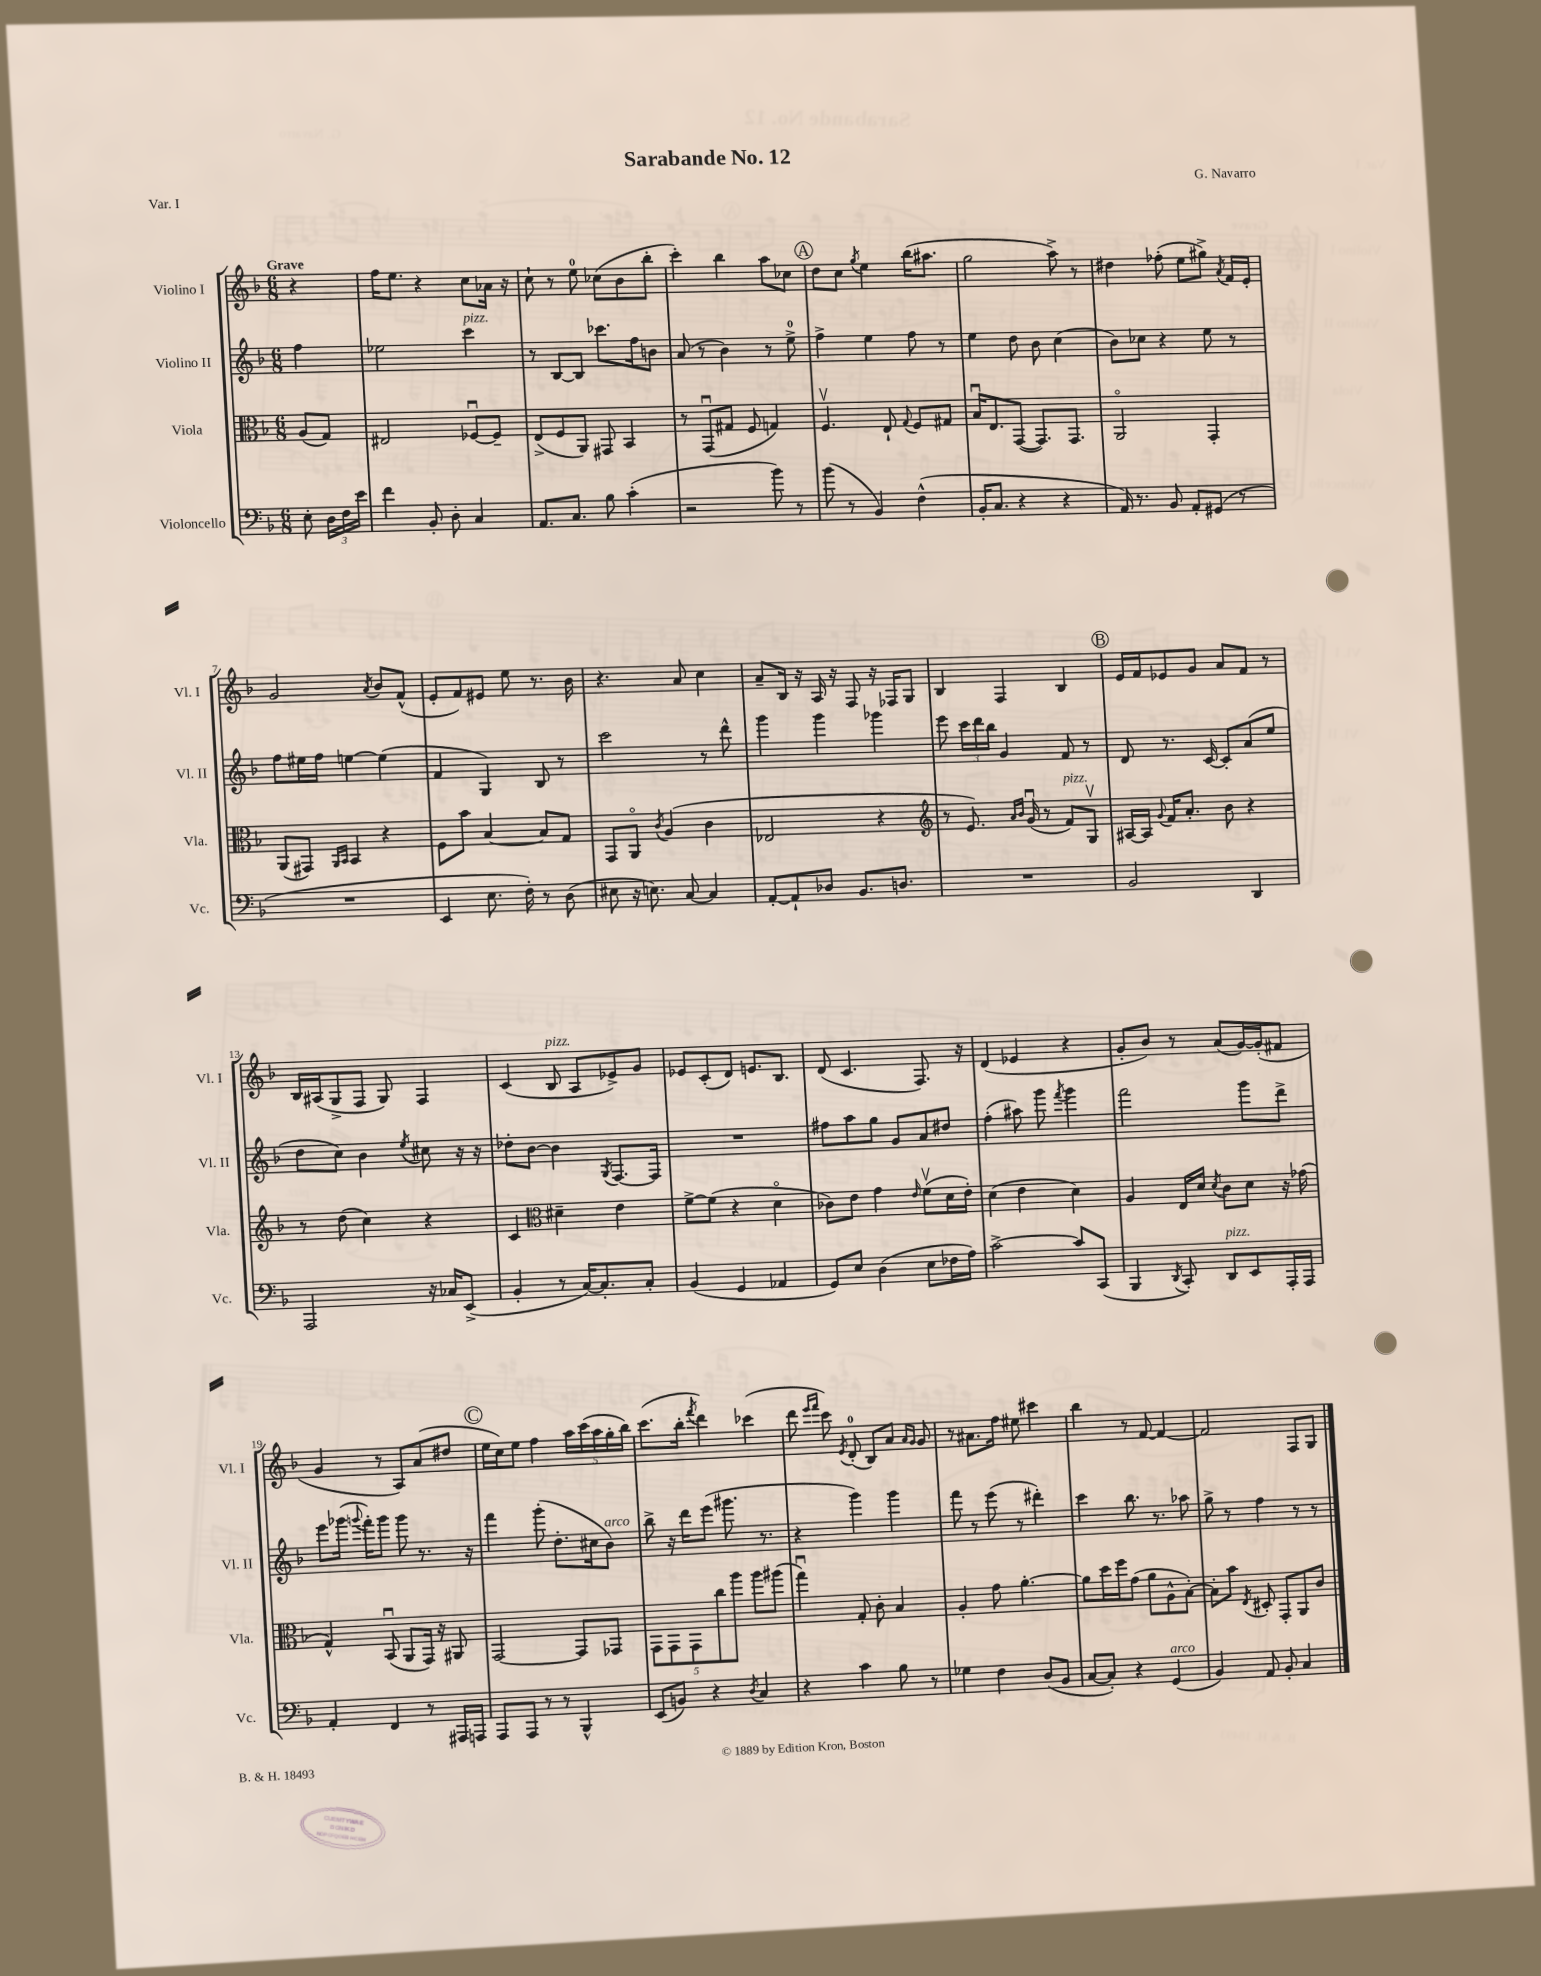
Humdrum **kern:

**kern	**kern	**kern	**kern
*part4	*part3	*part2	*part1
*staff4	*staff3	*staff2	*staff1
*I"Violoncello	*I"Viola	*I"Violino II	*I"Violino I
*I'Vc.	*I'Vla.	*I'Vl. II	*I'Vl. I
*clefF4	*clefC3	*clefG2	*clefG2
*k[b-]	*k[b-]	*k[b-]	*k[b-]
*M6/8	*M6/8	*M6/8	*M6/8
=	=	=	=
!	!	!	!LO:TX:a:B:t=Grave
8E'\	(8A/L	4ff\	4r
24D\LL	8G/J)	.	.
24F\	.	.	.
24e\JJ	.	.	.
=1	=1	=1	=1
4f\	2E#X/	2ee-X\	16ff\KL
.	.	.	8.ee\J
8BB-'/	.	.	4r
8D'\	.	.	.
!	!	!LO:TX:a:i:t=pizz.	!
4C/	[8F-Xu/L	4ccc\	8cc\L
.	8F-~/J]	.	16a-X\Jk
.	.	.	16r
=2	=2	=2	=2
8.AA/L	(8E^/L	8r	8cc`\
.	8F/	[8B-/L	8r
8.C/J	.	.	.
.	8AA/J)	8B-/J]	8ee\
8B-\	8GG#X/	8.ccc-X\L	(8cc-X\L
(4c'\	4BB-/	.	8b-\
.	.	16ff\k	.
.	.	8bn\J	8bb-'\J
=3	=3	=3	=3
2r	8r	(8a/	4ccc'\)
.	(8GGu/L	8r	.
.	8G#X/J	4b-\)	4bb-\
.	8F/	.	.
8b-\)	4Gn/)	8r	8aa\L
8r	.	8ee^\	8cc-X\J
!!LO:REH:place=s1:t=A
=4	=4	=4	=4
(8b-\	4.Fv/	4ff^\	8dd\L
8r	.	.	8cc\J
.	.	.	8qgg/
4BB-/)	.	4ee\	4ee\
.	8E`/	.	.
.	8qqG/	.	.
(4F^^\	8F/L	8ff\	(16bb-\KL
.	.	.	8.aa#X\J
.	8G#X/J	8r	.
=5	=5	=5	=5
16BB-'/KL	16B-u/KL	4ee\	2gg\
8.C/J	8.E/	.	.
4r	([8GG/J	8dd\	.
.	8.GG/L])	8b-\	.
4r	.	(4cc\	8aa^\)
.	8.GG/J	.	.
.	.	.	8r
=6	=6	=6	=6
16AA/)	2AA/	8b-\L)	4dd#X\
8.r	.	.	.
.	.	8cc-X\J	.
8BB-/	.	4r	(8ff-X'\
8AA'/L	.	.	8ee\L
(8GG#X/J	4GG'/	8ee\	8gg#X^\J)
.	.	.	8qa/
8r	.	8r	16f/LL
.	.	.	16e'/JJ
!!LO:LB:g=z
=7	=7	=7	=7
2.r	(8AA/L	8ff\L	2g/
.	8GG#X/J)	16ee#X\L	.
.	.	16ff\JJ	.
.	16qqAA/LL	.	.
.	16qqBB-/JJ	.	.
.	4BB-/	[4een\	.
.	.	.	8qa/
.	4r	(4ee\]	8b-/L
.	.	.	(8f^^/J
=8	=8	=8	=8
4EE/	8F\L	4f/	8e'/L
.	8b-\J	.	8f/)
8.E\	[4B-/	4G/)	8e#X/J
.	.	.	8ee\
16F'\)	.	.	.
8r	8B-/L]	8B-/	8.r
(8D\	8G/J	8r	.
.	.	.	16b-\
=9	=9	=9	=9
8E#X\	8GG/L	2ccc\	4.r
16r	8AA/J	.	.
8.En\)	.	.	.
.	8qc/	.	.
.	(4A/	.	.
[8C/	.	.	8a/
4C/]	4c\	8r	4cc\
.	.	8ddd^^\	.
=10	=10	=10	=10
[8AA'/L	2E-X/	4ggg\	8a~/L
8AA`/]	.	.	16B-/Jk
.	.	.	16r
8D-X/J	.	4ggg\	16A/
.	.	.	16r
8.BB-/L	.	.	8F/
.	4r	4ggg-X\	16r
8.Dn/J	.	.	16F-X/KL
.	.	.	8G/J
=11	=11	=11	=11
*	*clefG2	*	*
2.r	8r	8eee\	4B-/
.	8.e/)	24ccc\LL	.
.	.	24ddd\	.
.	.	24bb-\JJ	.
.	.	4g/	4F/
.	16qqa/LL	.	.
.	16qqb-/JJ	.	.
.	(16gu/	.	.
.	8r	.	.
!	!LO:TX:a:i:t=pizz.	!	!
.	8f/L)	8f/	4B-/
.	8Gv/J	8r	.
!!LO:REH:place=s1:t=B
=12	=12	=12	=12
2BB-/	[16A#X/LL	8d/	16e/LL
.	16A#/JJ]	.	16f/J
.	8qqg/	.	.
.	16f/KL	8.r	8e-X/
.	8.a'/J	.	.
.	.	.	8g/J
.	.	[16c/	.
.	8b-\	8c'/L]	8a/L
4DD/	4r	(8a/	8f/J
.	.	8ee/J	8r
!!LO:LB:g=z
=13	=13	=13	=13
2AAA/	8r	8dd\L	16B-/LL
.	.	.	(16A#X/J
.	(8dd\	8cc\J)	8G^/
.	4cc\)	4b-\	8F/J
.	.	.	8G/)
.	.	8qee/	.
16r	4r	8cc#X\	4F/
16C-X/KL	.	.	.
(8EE^/J	.	16r	.
.	.	16r	.
=14	=14	=14	=14
4BB-'/	4c/	8dd-X'\L	(4c/
.	.	[8b-\J	.
*	*clefC3	*	*
!	!	!	!LO:TX:a:i:t=pizz.
8r	4d#X~\	4b-\]	8B-/
[16C/KL)	.	.	8A/L
8.C'/]	.	.	.
.	.	8qG/	.
.	4e\	[8.F/L	8e-X^/)
8C'/J	.	.	8g/J
.	.	16F/Jk]	.
=15	=15	=15	=15
(4BB-/	[8f^\L	2.r	8e-X/L
.	(8f\J]	.	(8c'/
4GG/	4r	.	8d/J)
.	.	.	8.en/L
4AA-X/	4d\	.	.
.	.	.	8.B-/J
=16	=16	=16	=16
8GG/L)	8c-X\L)	8ff#X\L	(8d/
8E/J	8e\J	8aa\	4.c/
(4D\	4g\	8gg\J	.
.	.	8g/L	.
.	16qqe/	.	.
8E\L	(8fv\L	8a/	8.F/)
16F-X\L	16d\L	8dd#X/J	.
16A\JJ)	16e'\JJ)	.	16r
=17	=17	=17	=17
[2c^\	(4d\	(4ff'\	(4d/
.	4e\	8aa#X\)	4e-X/
.	.	8ggg\	.
.	.	8qfff/	.
8c/L]	4d\)	4ggg\	4r
(8CC/J	.	.	.
=18	=18	=18	=18
4BBB-/	4A/	2fff\	8g'/L
.	.	.	8b-/J)
8qDD/	.	.	.
8CC'/)	16E/LL	.	8r
.	16d/JJ	.	.
.	8qd/	.	.
!LO:TX:a:i:t=pizz.	!	!	!
8DD/L	8c\L	.	(8a/L
8EE/	8d\J	8ggg\L	[16g/L)
.	.	.	(16g'/J]
16AAA'/L	16r	8ddd^\J	8f#X/J
16AAA/JJ	(16g-X\	.	.
!!LO:LB:g=z
=19	=19	=19	=19
4AA'/	4G^^/)	8eee\L	4g/
.	.	(16ggg-X\Jk	.
.	.	8qqgggn/	.
.	.	16fff'\KL)	.
4FF/	(8BB-u/	8ggg\J	8r
.	8AA/L	8ggg\	8A/L)
8r	16GG/Jk)	8.r	(8a/
.	16r	.	.
16AAA#X/LL	8AA#X/	.	8dd#X/J
16AAAn/JJ	.	16r	.
!!LO:REH:place=s1:t=C
=20	=20	=20	=20
8AAA/L	[2GG/	4fff\	16ee\LL
.	.	.	16cc\J)
8AAA/J	.	.	8ee\J
8r	.	(8ggg'\	4ff\
8r	.	8.dd'\L	.
4BBB-^^/	8GG/L]	.	20aa\LL
.	.	.	(20ccc\
.	.	16cc#X\k	.
.	.	.	20aa\
!	!	!LO:TX:a:i:t=arco	!
.	8GG-X/J	8b-\J)	.
.	.	.	20gg'\
.	.	.	20bb-\JJ)
=21	=21	=21	=21
(8EE/L	10GG\L	8bb-^\	(8.ccc\L
.	10GG\	.	.
8BBn/J)	.	16r	.
.	.	16ddd\KL	16bb-'\Jk
.	10GG\	.	.
.	.	.	8qfff/
4r	.	(8eee\J	4ddd\)
.	10cc\	.	.
.	.	8.ggg#X\	.
.	10aa\J	.	.
8qD/	.	.	.
4C/	8aa\L	.	(4ccc-X\
.	.	8.r	.
.	(8aa#X\J	.	.
=22	=22	=22	=22
4r	4ggu\)	4r	8ddd\
.	.	.	16qqeee/LL
.	.	.	16qqfff/JJ
.	.	.	8ccc\)
.	.	.	8qe/
4c\	8G'/	4ggg\)	(8d'/
.	8c'\	.	8B-/L)
8B-\	4B-/	4ggg\	8a/J
.	.	.	16qqa/LL
.	.	.	16qqg/JJ
8r	.	.	8g/
=23	=23	=23	=23
4G-X\	4A'/	8fff\	8r
.	.	8r	8.a#X\L
4F\	8g\	(8eee\	.
.	.	.	16ff\Jk
.	[4.a'\	8r	8ee#X\
(8D/L	.	4ddd#X'\)	4ccc#X\
8BB-/J	.	.	.
=24	=24	=24	=24
[8C/L	8a\L]	4ccc\	4bb-\
8C'/J])	16dd\L	.	.
.	16ff\J	.	.
4r	(8g\J	8.bb-\	8r
.	8a\L	.	[8f/
.	.	8.r	.
!LO:TX:a:i:t=arco	!	!	!
(4GG/	8A^^\	.	4f/_
.	[8B-'\J)	8aa-X\	.
=25	=25	=25	=25
4BB-/)	8B-'\L]	8gg^\	2f/]
.	8b-\J	8r	.
.	8qE/	.	.
8AA/	8D#X'/	4ff\	.
8BB-'/	8GG'/L	.	.
4C/	8AA/	8r	8F/L
.	8c/J	8r	8G/J
==	==	==	==
*-	*-	*-	*-
